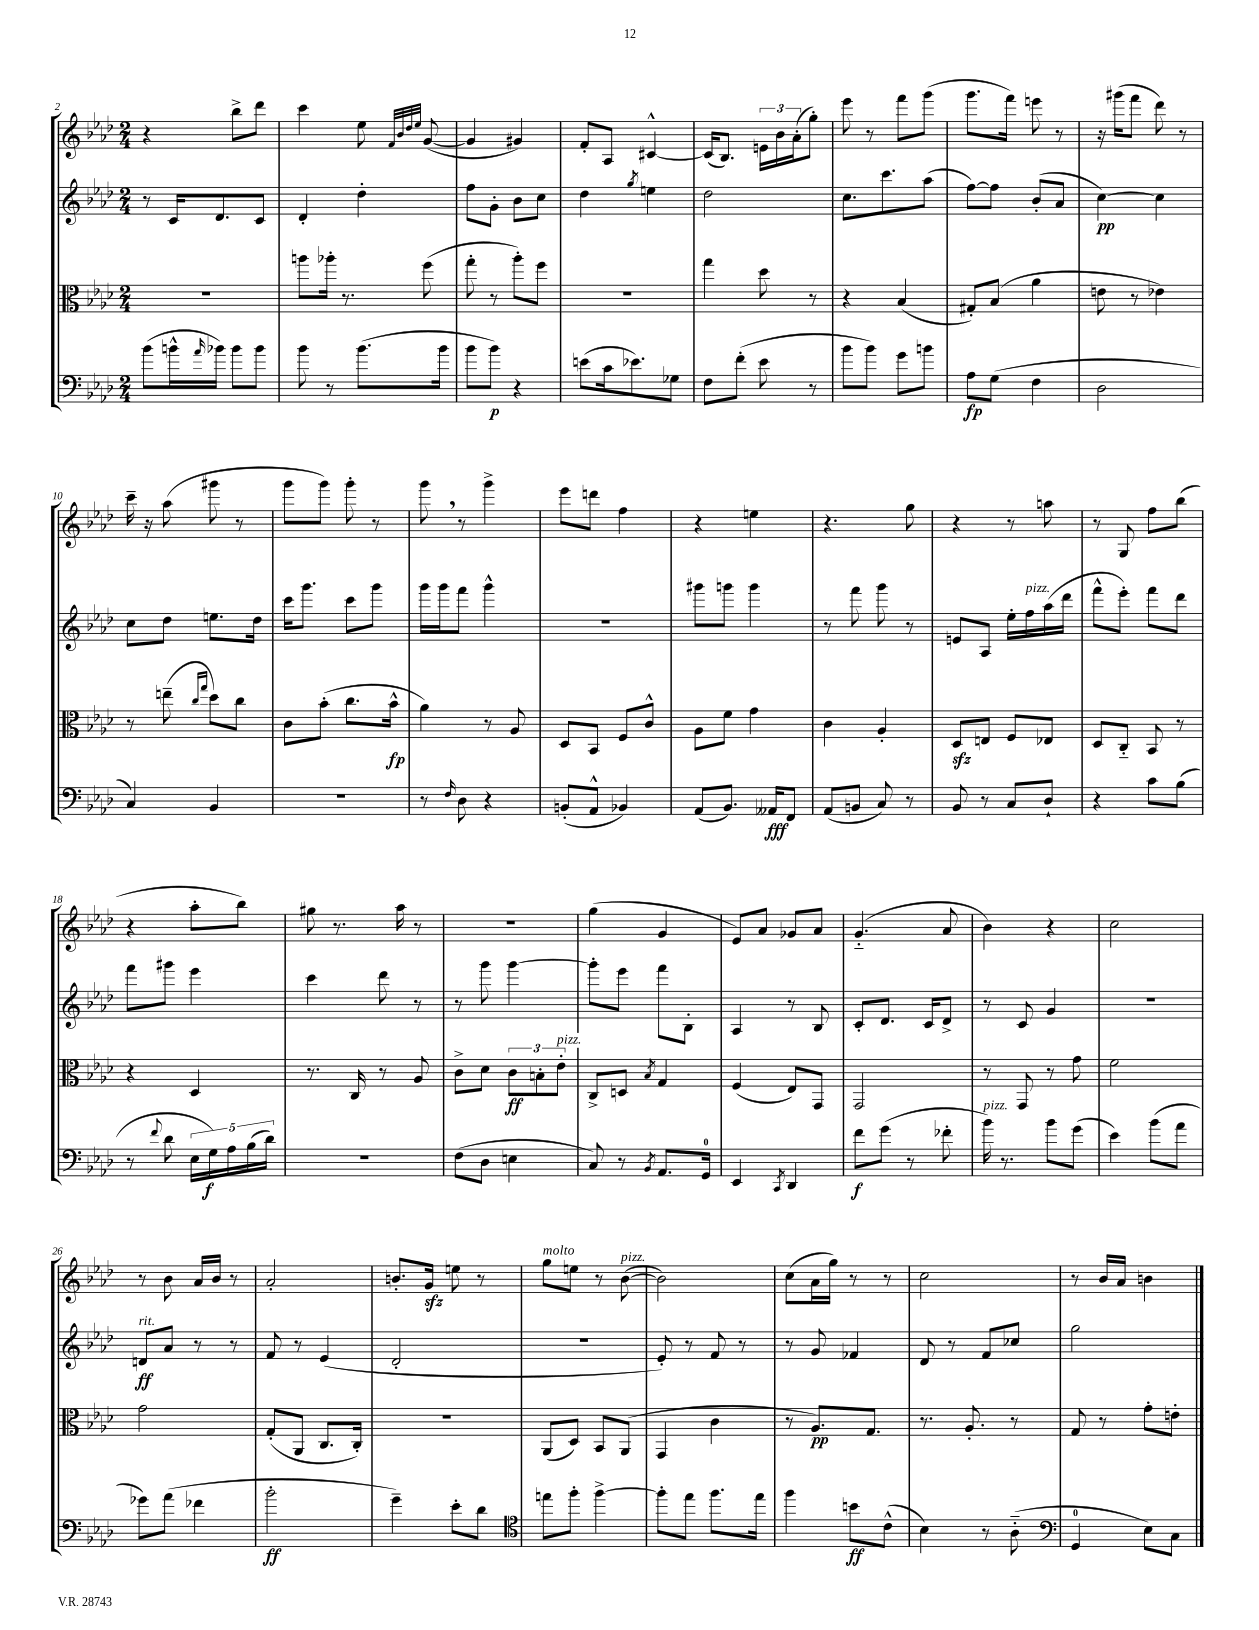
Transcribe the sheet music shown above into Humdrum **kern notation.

**kern	**kern	**kern	**kern
*staff4	*staff3	*staff2	*staff1
*clefF4	*clefC3	*clefG2	*clefG2
*k[b-e-a-d-]	*k[b-e-a-d-]	*k[b-e-a-d-]	*k[b-e-a-d-]
*M2/4	*M2/4	*M2/4	*M2/4
(8b-	2r	8r	4r
16b^^	.	16c	.
16qqa-	.	.	.
16b-)	.	8.d-	.
8b-	.	.	8bb-^
8b-	.	8c	8ddd-
=	=	=	=
8b-	8aa	4d-'	4ccc
8r	16aa-'	.	.
.	8.r	.	.
(8.b-	.	4dd-'	8ee-
.	.	.	32qqf
.	.	.	32qqb-
.	.	.	32qqdd-
.	.	.	32qqee-
.	(8ff	.	([8g
16b-	.	.	.
=	=	=	=
8b-	8gg'	8ff	4g]
8b-)	8r	8g'	.
4r	8aa-')	8b-	4g#)
.	8ff	8cc	.
=	=	=	=
(8e	2r	4dd-	8f'
16c	.	.	8A-
8.e-)	.	.	.
.	.	8qgg	.
.	.	4ee	[4c#^^
8G-	.	.	.
=	=	=	=
8F	4gg	2dd-	(16c#]
.	.	.	8.B-)
(8f'	.	.	.
8e-	8dd-	.	24e
.	.	.	24b-
.	.	.	(24a-'
8r	8r	.	8gg')
=	=	=	=
8b-	4r	8.cc	8eee-
8b-)	.	.	8r
.	.	8.ccc	.
8g	(4B-	.	8fff
8b	.	(8aa-	(8ggg
=	=	=	=
8A-	8G#')	[8ff)	8.ggg
(8G	(8B-	8ff]	.
.	.	.	16fff)
4F	4a-	(8b-'	8eee
.	.	8a-	8r
=	=	=	=
2D-	8e	[4cc)	16r
.	.	.	(16ggg#
.	8r	.	8fff
.	4e-)	4cc]	8ddd-)
.	.	.	8r
=	=	=	=
4C)	8r	8cc	16ccc~
.	.	.	16r
.	(8ee~	8dd-	(8aa-
.	16qqcc	.	.
.	16qqgg	.	.
4BB-	8dd-)	8.ee	8ggg#
.	8cc	.	8r
.	.	16dd-	.
=	=	=	=
2r	8c	16ccc	8ggg
.	.	8.ggg	.
.	(8b-'	.	8ggg)
.	8.cc	8ccc	8ggg'
.	.	8ggg	8r
.	16b-^^	.	.
=	=	=	=
8r	4a-)	16ggg	8ggg
.	.	16ggg	.
16qqF	.	.	.
8D-	.	8fff	8r
4r	8r	4ggg^^	4ggg^
.	8A-	.	.
=	=	=	=
(8BB'	8D-	2r	8eee-
8AA-^^	8BB-	.	8ddd
4BB-)	8F	.	4ff
.	8c^^	.	.
=	=	=	=
(8AA-	8A-	8ggg#	4r
8.BB-)	8f	8ggg	.
.	4g	4ggg	4ee
16AA--	.	.	.
8FF	.	.	.
=	=	=	=
(8AA-	4c	8r	4.r
8BB	.	8fff	.
8C)	4A-'	8ggg	.
8r	.	8r	8gg
=	=	=	=
8BB-	8D-	8e	4r
8r	8E	8A-	.
8C	8F	16ee-'	8r
.	.	16ff	.
8D-`	8E-	(16aa-	8aa
.	.	16ddd-	.
=	=	=	=
4r	8D-	8fff^^	8r
.	8C'~	8eee-')	8G
8c	8BB-	8fff	8ff
(8B-	8r	8ddd-	(8bb-
=	=	=	=
8r	4r	8fff	4r
8qqf	.	.	.
8d-	.	8ggg#	.
20E-	4D-	4eee-	8aa-'
20G)	.	.	.
20A-	.	.	.
.	.	.	8bb-)
(20B-	.	.	.
20d-)	.	.	.
=	=	=	=
2r	8.r	4ccc	8gg#
.	.	.	8.r
.	16C	.	.
.	8r	8ddd-	.
.	.	.	16aa-
.	8A-	8r	8r
=	=	=	=
(8F	8c^	8r	2r
8D-	8d-	8ggg	.
4E	12c	[4ggg	.
.	12B'	.	.
.	12e-'	.	.
=	=	=	=
8C)	8C^	8ggg']	(4gg
8r	8D	8eee-	.
8qBB-	8qB-	.	.
8.AA-	4G	8fff	4g
.	.	8B-'	.
16GG	.	.	.
=	=	=	=
4EE-	(4F	4A-	8e-)
.	.	.	8a-
8qCC	.	.	.
4DD-	8E-)	8r	8g-
.	8GG	8B-	8a-
=	=	=	=
8f	2GG	8c'	(4.g'~
(8g	.	8.d-	.
8r	.	.	.
.	.	16c	.
8f-'	.	8d-^	8a-
=	=	=	=
16b-)	8r	8r	4b-)
8.r	.	.	.
.	8GG	8c	.
8b-	8r	4g	4r
(8g	8g	.	.
=	=	=	=
4e-)	2f	2r	2cc
(8b-	.	.	.
8a-	.	.	.
=	=	=	=
8g-)	2g	8d	8r
(8a-	.	8a-	8b-
4f-	.	8r	16a-
.	.	.	16b-
.	.	8r	8r
=	=	=	=
2b-'	(8G'	8f	2a-'
.	8AA-	8r	.
.	8.C	(4e-	.
.	16C')	.	.
=	=	=	=
4g~)	2r	2d-'	8.b'
.	.	.	16g
8e-'	.	.	8ee
8d-	.	.	8r
=	=	=	=
*clefC4	*	*	*
8ee	(8AA-	2r	8gg
8ff'	8D-)	.	8ee
[4ff^	8BB-	.	8r
.	(8AA-	.	([8b-
=	=	=	=
8ff']	4GG	8e-')	2b-])
8ee-	.	8r	.
8.ff	4c	8f	.
.	.	8r	.
16ee-	.	.	.
=	=	=	=
4ff	8r	8r	(8cc
.	8.A-)	8g	16a-
.	.	.	16gg)
8b	.	4f-	8r
.	8.G	.	.
(8c^^	.	.	8r
=	=	=	=
4B-)	8.r	8d-	2cc
.	.	8r	.
.	8.A-'	.	.
8r	.	8f	.
(8A-'~	8r	8cc-	.
=	=	=	=
*clefF4	*	*	*
4GG	8G	2gg	8r
.	8r	.	16b-
.	.	.	16a-
8E-)	8g'	.	4b
8C	8e'	.	.
==	==	==	==
*-	*-	*-	*-
